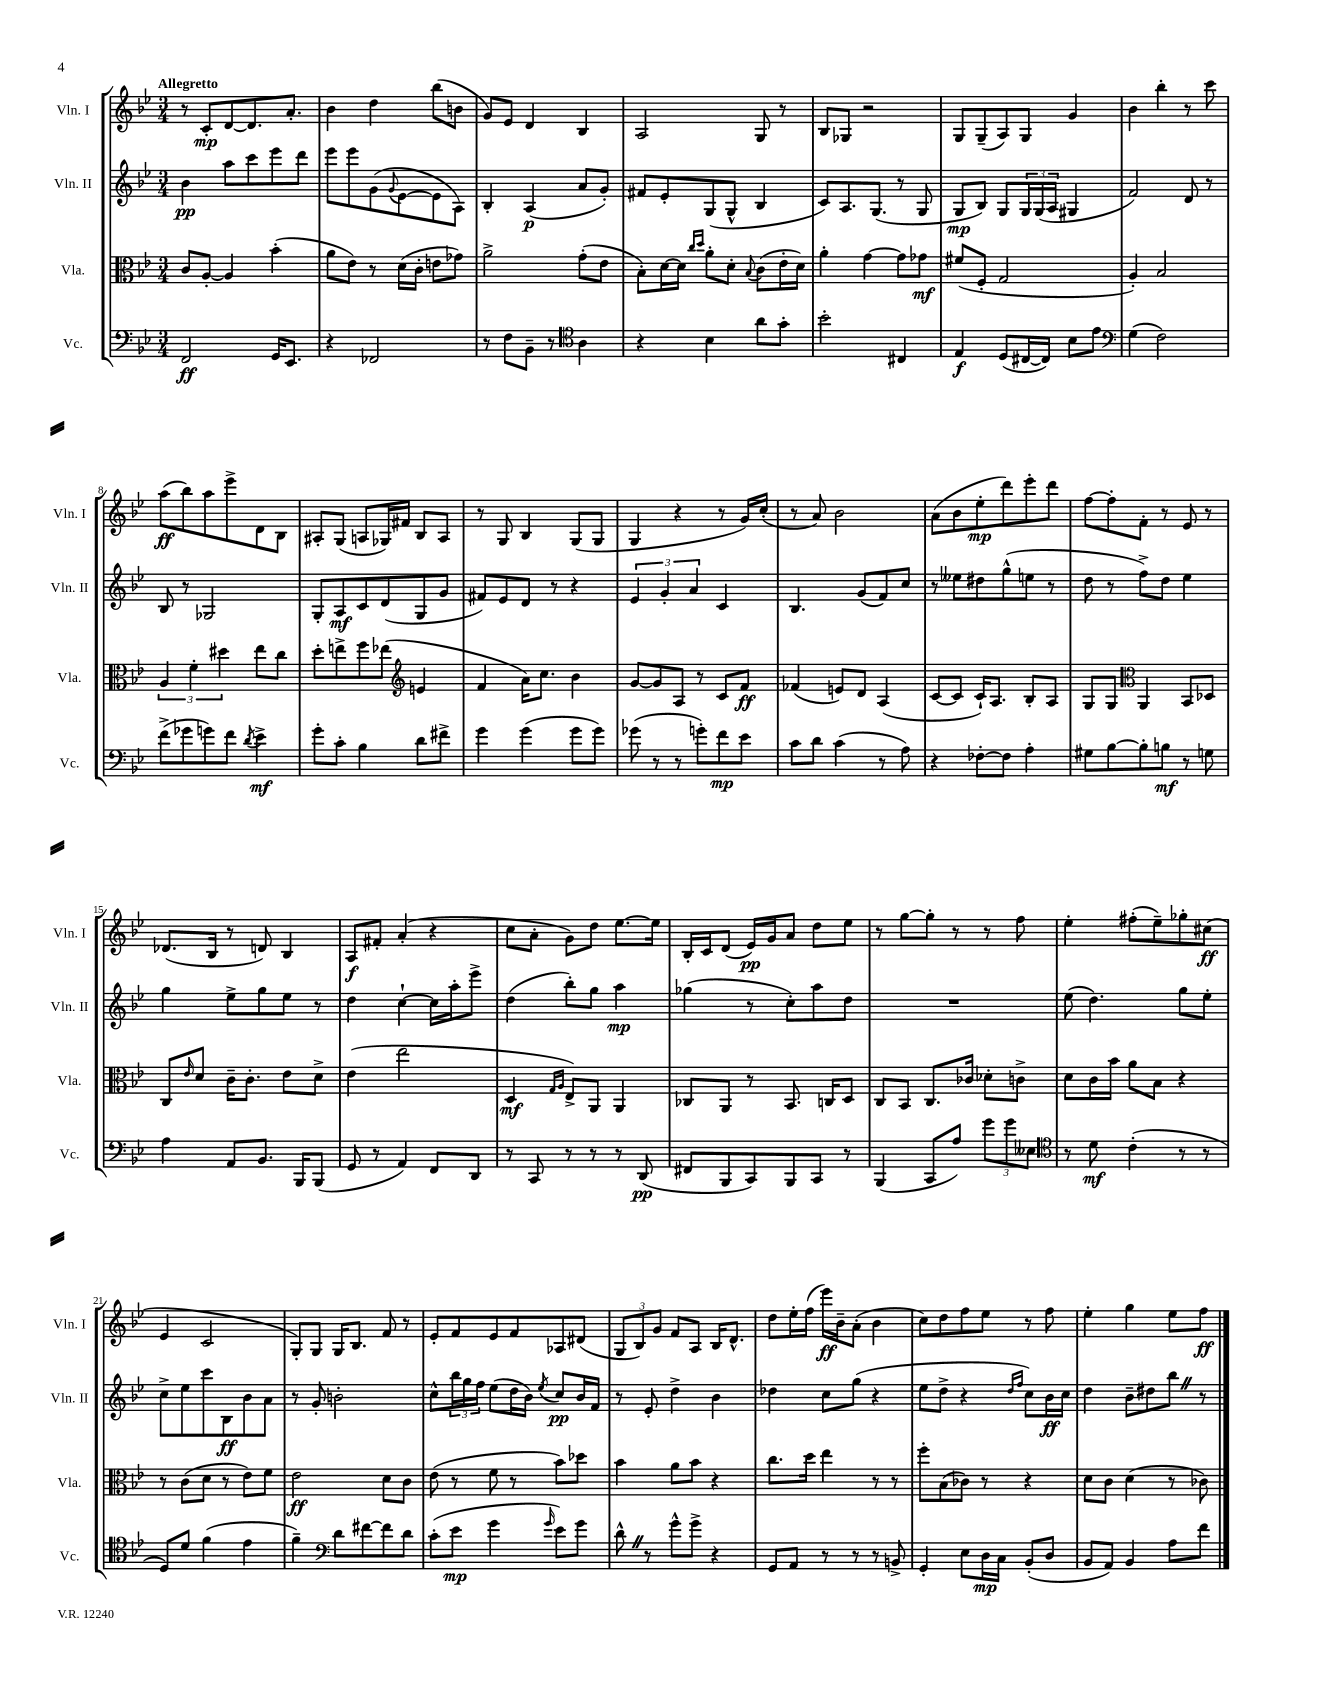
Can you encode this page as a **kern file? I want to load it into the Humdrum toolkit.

**kern	**dynam	**kern	**dynam	**kern	**dynam	**kern	**dynam
*part4	*part4	*part3	*part3	*part2	*part2	*part1	*part1
*staff4	*staff4	*staff3	*staff3	*staff2	*staff2	*staff1	*staff1
*I"Vc.	*	*I"Vla.	*	*I"Vln. II	*	*I"Vln. I	*
*I'Vc.	*	*I'Vla.	*	*I'Vln. II	*	*I'Vln. I	*
*clefF4	*	*clefC3	*	*clefG2	*	*clefG2	*
*k[b-e-]	*	*k[b-e-]	*	*k[b-e-]	*	*k[b-e-]	*
*M3/4	*	*M3/4	*	*M3/4	*	*M3/4	*
=1	=1	=1	=1	=1	=1	=1	=1
!	!	!	!	!	!	!LO:TX:a:B:t=Allegretto	!
2FF/	ff	8c/L	.	4b-\	pp	8r	.
.	.	[8A'/J	.	.	.	8c'/L	mp
.	.	4A/]	.	8aa\L	.	[8d/	.
.	.	.	.	8ccc\	.	8.d/]	.
16GG/KL	.	(4b-'\	.	8eee-\	.	.	.
8.EE-/J	.	.	.	.	.	8.a'/J	.
.	.	.	.	8ddd\J	.	.	.
=2	=2	=2	=2	=2	=2	=2	=2
4r	.	8a\L	.	8eee-\L	.	4b-\	.
.	.	8e-\J)	.	8eee-\	.	.	.
2FF-X/	.	8r	.	(8g\	.	4dd\	.
.	.	.	.	8qqg/	.	.	.
.	.	(16d\LL	.	[8e-\	.	.	.
.	.	16c'\JJ	.	.	.	.	.
.	.	8en\L	.	8e-\]	.	(8bb-\L	.
.	.	8g-X\J)	.	8A\J)	.	8bn\J	.
=3	=3	=3	=3	=3	=3	=3	=3
8r	.	2a^\	.	4B-'/	.	8g/L)	.
8F\L	.	.	.	.	.	8e-/J	.
8BB-~\J	.	.	.	(4A/	p	4d/	.
8r	.	.	.	.	.	.	.
*clefC4	*	*	*	*	*	*	*
4A\	.	(8g'\L	.	8a/L	.	4B-/	.
.	.	8e-\J	.	8g'/J)	.	.	.
=4	=4	=4	=4	=4	=4	=4	=4
4r	.	8B-'\L)	.	8f#X/L	.	2A/	.
.	.	[16d\L	.	8e-'/	.	.	.
.	.	16d\JJ]	.	.	.	.	.
.	.	16qqcc/LL	.	.	.	.	.
.	.	16qqdd/JJ	.	.	.	.	.
4B-\	.	8a'\L	.	(8G/	.	.	.
.	.	8d'\J	.	8G^^/J	.	.	.
.	.	8qqB-/	.	.	.	.	.
8a\L	.	(8c\L	.	4B-/	.	8G/	.
8g'\J	.	16e-'\L	.	.	.	8r	.
.	.	16d\JJ)	.	.	.	.	.
=5	=5	=5	=5	=5	=5	=5	=5
2b-'\	.	4a'\	.	8c/L)	.	8B-/L	.
.	.	.	.	8.A/	.	8G-X/J	.
.	.	[4g\	.	.	.	2r	.
.	.	.	.	(8.G/J	.	.	.
4C#X/	.	8g\L]	.	8r	.	.	.
.	.	8g-X\J	mf	8G/	.	.	.
=6	=6	=6	=6	=6	=6	=6	=6
4E-/	f	(8f#X/L	.	8G/L	mp	8G/L	.
.	.	8F'/J	.	8B-/J)	.	(8G~/	.
(8D/L	.	2G/	.	8G/L	.	8A/)	.
[16C#X/L	.	.	.	24G/L	.	8G/J	.
.	.	.	.	(24G/	.	.	.
16C#/JJ])	.	.	.	.	.	.	.
.	.	.	.	24A/JJ	.	.	.
8B-\L	.	.	.	4G#X/	.	4g/	.
8e-\J	.	.	.	.	.	.	.
=7	=7	=7	=7	=7	=7	=7	=7
*clefF4	*	*	*	*	*	*	*
(4G\	.	4A'/)	.	2f/)	.	4b-\	.
2F\)	.	2B-/	.	.	.	4bb-'\	.
.	.	.	.	8d/	.	8r	.
.	.	.	.	8r	.	8ccc\	.
!!LO:LB:g=z
=8	=8	=8	=8	=8	=8	=8	=8
(8f^\L	.	6A/	.	8B-/	.	(8aa\L	ff
8g-X\	.	.	.	8r	.	8bb-\)	.
.	.	6f'\	.	.	.	.	.
8gn\)	.	.	.	2G-X/	.	8aa\	.
.	.	6dd#X\	.	.	.	.	.
8f\J	.	.	.	.	.	8eee-^\	.
8qd/	.	.	.	.	.	.	.
4e-^\	mf	8ee-\L	.	.	.	8d\	.
.	.	8cc\J	.	.	.	8B-\J	.
=9	=9	=9	=9	=9	=9	=9	=9
8g'\L	.	8dd'\L	.	8G'/L	.	8A#X'/L	.
8c'\J	.	8een^\	.	8A/	mf	(8G/J	.
4B-\	.	8ff\	.	8c/	.	8An/L	.
.	.	(8ee-X\J	.	(8d/	.	16G-X/L)	.
.	.	.	.	.	.	16f#X/JJ	.
*	*	*clefG2	*	*	*	*	*
8d\L	.	4en/	.	8G/	.	8B-/L	.
8f#X^\J	.	.	.	8g/J	.	8A/J	.
=10	=10	=10	=10	=10	=10	=10	=10
4g\	.	4f/	.	8f#X/L)	.	8r	.
.	.	.	.	8e-/	.	8G/	.
(4g\	.	16a\KL)	.	8d/J	.	4B-/	.
.	.	8.cc\J	.	.	.	.	.
.	.	.	.	8r	.	.	.
8g\L	.	4b-\	.	4r	.	(8G/L	.
8g\J)	.	.	.	.	.	8G/J	.
=11	=11	=11	=11	=11	=11	=11	=11
(8g-X\	.	[8g/L	.	6e-/	.	4G/	.
8r	.	8g/]	.	.	.	.	.
.	.	.	.	6g'/	.	.	.
8r	.	8A/J	.	.	.	4r	.
.	.	.	.	6a/	.	.	.
8gn'\L)	.	8r	.	.	.	.	.
8f\	mp	8c/L	.	4c/	.	8r	.
8e-\J	.	8f/J	ff	.	.	16g/LL)	.
.	.	.	.	.	.	(16cc'/JJ	.
=12	=12	=12	=12	=12	=12	=12	=12
8c\L	.	(4f-X/	.	4.B-/	.	8r	.
8d\J	.	.	.	.	.	8a/)	.
(4c\	.	8en/L)	.	.	.	2b-\	.
.	.	8d/J	.	(8g/L	.	.	.
8r	.	(4A/	.	8f/)	.	.	.
8A\)	.	.	.	8cc/J	.	.	.
=13	=13	=13	=13	=13	=13	=13	=13
4r	.	[8c/L	.	8r	.	(8a\L	.
.	.	8c/J]	.	8ee--X\L	.	8b-\	.
[8F-X'\L	.	16c`/KL)	.	8dd#X\	.	8ee-'\	mp
.	.	8.A/J	.	.	.	.	.
8F-\J]	.	.	.	(8gg^^\	.	8ddd\)	.
4A'\	.	8B-'/L	.	8een\J	.	8eee-'\	.
.	.	8A/J	.	8r	.	8ddd\J	.
=14	=14	=14	=14	=14	=14	=14	=14
8G#X\L	.	8G/L	.	8dd\	.	[8ff\L	.
[8B-\	.	8G/J	.	8r	.	8ff'\]	.
*	*	*clefC3	*	*	*	*	*
8B-'\]	.	4AA/	.	8ff^\L)	.	8f'\J	.
8Bn\J	mf	.	.	8dd\J	.	8r	.
8r	.	8BB-/L	.	4ee-\	.	8e-/	.
8Gn\	.	8D-X/J	.	.	.	8r	.
!!LO:LB:g=z
=15	=15	=15	=15	=15	=15	=15	=15
4A\	.	8C/L	.	4gg\	.	(8.d-X/L	.
.	.	16qqe-/	.	.	.	.	.
.	.	8d/J	.	.	.	.	.
.	.	.	.	.	.	16B-/Jk	.
8AA/L	.	16c~\KL	.	8ee-^\L	.	8r	.
.	.	8.c'\J	.	.	.	.	.
8.BB-/J	.	.	.	8gg\	.	8dn/)	.
.	.	8e-\L	.	8ee-\J	.	4B-/	.
16BBB-/KL	.	.	.	.	.	.	.
(8BBB-/J	.	8d^\J	.	8r	.	.	.
=16	=16	=16	=16	=16	=16	=16	=16
8GG/	.	(4e-\	.	4dd\	.	8A/L	f
8r	.	.	.	.	.	8f#X'/J	.
4AA/)	.	2ee-\	.	[4cc`\	.	(4a'/	.
8FF/L	.	.	.	16cc\LL]	.	4r	.
.	.	.	.	16aa'\J	.	.	.
8DD/J	.	.	.	8eee-^\J	.	.	.
=17	=17	=17	=17	=17	=17	=17	=17
8r	.	4D/	mf	(4dd\	.	8cc\L	.
8CC/	.	.	.	.	.	8a'\J	.
.	.	16qqG/LL	.	.	.	.	.
.	.	16qqA/JJ	.	.	.	.	.
8r	.	8E-^/L)	.	8bb-'\L)	.	8g\L)	.
8r	.	8AA/J	.	8gg\J	.	8dd\J	.
8r	.	4AA/	.	4aa\	mp	[8.ee-\L	.
(8DD/	pp	.	.	.	.	.	.
.	.	.	.	.	.	16ee-\Jk]	.
=18	=18	=18	=18	=18	=18	=18	=18
8FF#X/L	.	8C-X/L	.	(4gg-X\	.	16B-'/LL	.
.	.	.	.	.	.	16c/J	.
8BBB-/	.	8AA/J	.	.	.	(8d/J	.
8CC/)	.	8r	.	8r	.	16e-/LL)	pp
.	.	.	.	.	.	16g/J	.
8BBB-/	.	8.BB-/	.	8cc'\L)	.	8a/J	.
8CC/J	.	.	.	8aa\	.	8dd\L	.
.	.	16Cn/KL	.	.	.	.	.
8r	.	8D/J	.	8dd\J	.	8ee-\J	.
=19	=19	=19	=19	=19	=19	=19	=19
(4BBB-/	.	8C/L	.	2.r	.	8r	.
.	.	8BB-/J	.	.	.	[8gg\L	.
8CC/L	.	8.C/L	.	.	.	8gg'\J]	.
8A/J)	.	.	.	.	.	8r	.
.	.	16c-X/Jk	.	.	.	.	.
12g\L	.	8d-X'\L	.	.	.	8r	.
12g\	.	.	.	.	.	.	.
.	.	8cn^\J	.	.	.	8ff\	.
12E--X\J	.	.	.	.	.	.	.
=20	=20	=20	=20	=20	=20	=20	=20
*clefC4	*	*	*	*	*	*	*
8r	.	8d\L	.	(8ee-\	.	4ee-'\	.
8d\	mf	16c\L	.	4.dd\)	.	.	.
.	.	16b-\JJ	.	.	.	.	.
(4c'\	.	8a\L	.	.	.	(8ff#X'\L	.
.	.	8B-\J	.	.	.	8ee-~\)	.
8r	.	4r	.	8gg\L	.	8gg-X'\	.
8r	.	.	.	8ee-'\J	.	(8cc#X\J	ff
!!LO:LB:g=z
=21	=21	=21	=21	=21	=21	=21	=21
8D/L)	.	8r	.	8cc^\L	.	4e-/	.
8d/J	.	(8c\L	.	8ee-\	.	.	.
(4f\	.	8d\J	.	8ccc\	.	2c/	.
.	.	8r	.	8B-\	ff	.	.
4e-\	.	8e-\L)	.	8b-\	.	.	.
.	.	8f\J	.	8a\J	.	.	.
=22	=22	=22	=22	=22	=22	=22	=22
4f~\)	.	2e-\	ff	8r	.	8G'/L)	.
.	.	.	.	8g'/	.	8G/J	.
*clefF4	*	*	*	*	*	*	*
8d\L	.	.	.	2bn'\	.	16G/KL	.
.	.	.	.	.	.	8.B-/J	.
[8f#X\	.	.	.	.	.	.	.
8f#\]	.	8d\L	.	.	.	8f/	.
8d\J	.	8c\J	.	.	.	8r	.
=23	=23	=23	=23	=23	=23	=23	=23
(8c'\L	.	(8e-\	.	8cc^^\L	.	8e-'/L	.
8e-\J	mp	8r	.	24bb-\L	.	8f/	.
.	.	.	.	24gg\	.	.	.
.	.	.	.	24ff\JJ	.	.	.
4g\	.	8f\	.	(8ee-\L	.	8e-/	.
.	.	8r	.	16dd\L	.	8f/	.
.	.	.	.	16b-\JJ)	.	.	.
16qqg/	.	.	.	8qee-/	.	.	.
8e-\L)	.	8b-\L)	.	8cc/L	pp	8A-X/	.
8g\J	.	8dd-X\J	.	16b-/L	.	(8d#X/J	.
.	.	.	.	16f/JJ	.	.	.
=24	=24	=24	=24	=24	=24	=24	=24
8d^^Z\	.	4b-\	.	8r	.	12G/L	.
.	.	.	.	.	.	12B-/)	.
8r	.	.	.	8e-'/	.	.	.
.	.	.	.	.	.	12g/J	.
8g^^\L	.	8a\L	.	4dd^\	.	8f/L	.
8g^\J	.	8b-\J	.	.	.	8A/J	.
4r	.	4r	.	4b-\	.	16B-/KL	.
.	.	.	.	.	.	8.d^^/J	.
=25	=25	=25	=25	=25	=25	=25	=25
8GG/L	.	8.cc\L	.	4dd-X\	.	8dd\L	.
8AA/J	.	.	.	.	.	16ee-'\L	.
.	.	16dd\Jk	.	.	.	(16ff\JJ	.
8r	.	4ee-\	.	8cc\L	.	16eee-\LL)	ff
.	.	.	.	.	.	16b-~\J	.
8r	.	.	.	(8gg\J	.	(8a'\J	.
8r	.	8r	.	4r	.	4b-\	.
8BBn^/	.	8r	.	.	.	.	.
=26	=26	=26	=26	=26	=26	=26	=26
4GG'/	.	8ff'\L	.	8ee-\L	.	8cc\L)	.
.	.	(8B-\	.	8dd^\J	.	8dd\	.
8E-\L	.	8c-X\J)	.	4r	.	8ff\	.
16D\L	mp	8r	.	.	.	8ee-\J	.
16C\JJ	.	.	.	.	.	.	.
.	.	.	.	16qqdd/LL	.	.	.
.	.	.	.	16qqff/JJ	.	.	.
(8BB-'/L	.	4r	.	8cc\L)	.	8r	.
8D/J	.	.	.	16b-\L	ff	8ff\	.
.	.	.	.	16cc\JJ	.	.	.
=27	=27	=27	=27	=27	=27	=27	=27
8BB-/L	.	8d\L	.	4dd\	.	4ee-'\	.
8AA/J)	.	8c\J	.	.	.	.	.
4BB-/	.	(4d\	.	8b-~\L	.	4gg\	.
.	.	.	.	8dd#X\	.	.	.
8A\L	.	8r	.	8bb-Z\J	.	8ee-\L	.
8f\J	.	8c-X\)	.	8r	.	8ff\J	ff
==	==	==	==	==	==	==	==
*-	*-	*-	*-	*-	*-	*-	*-
